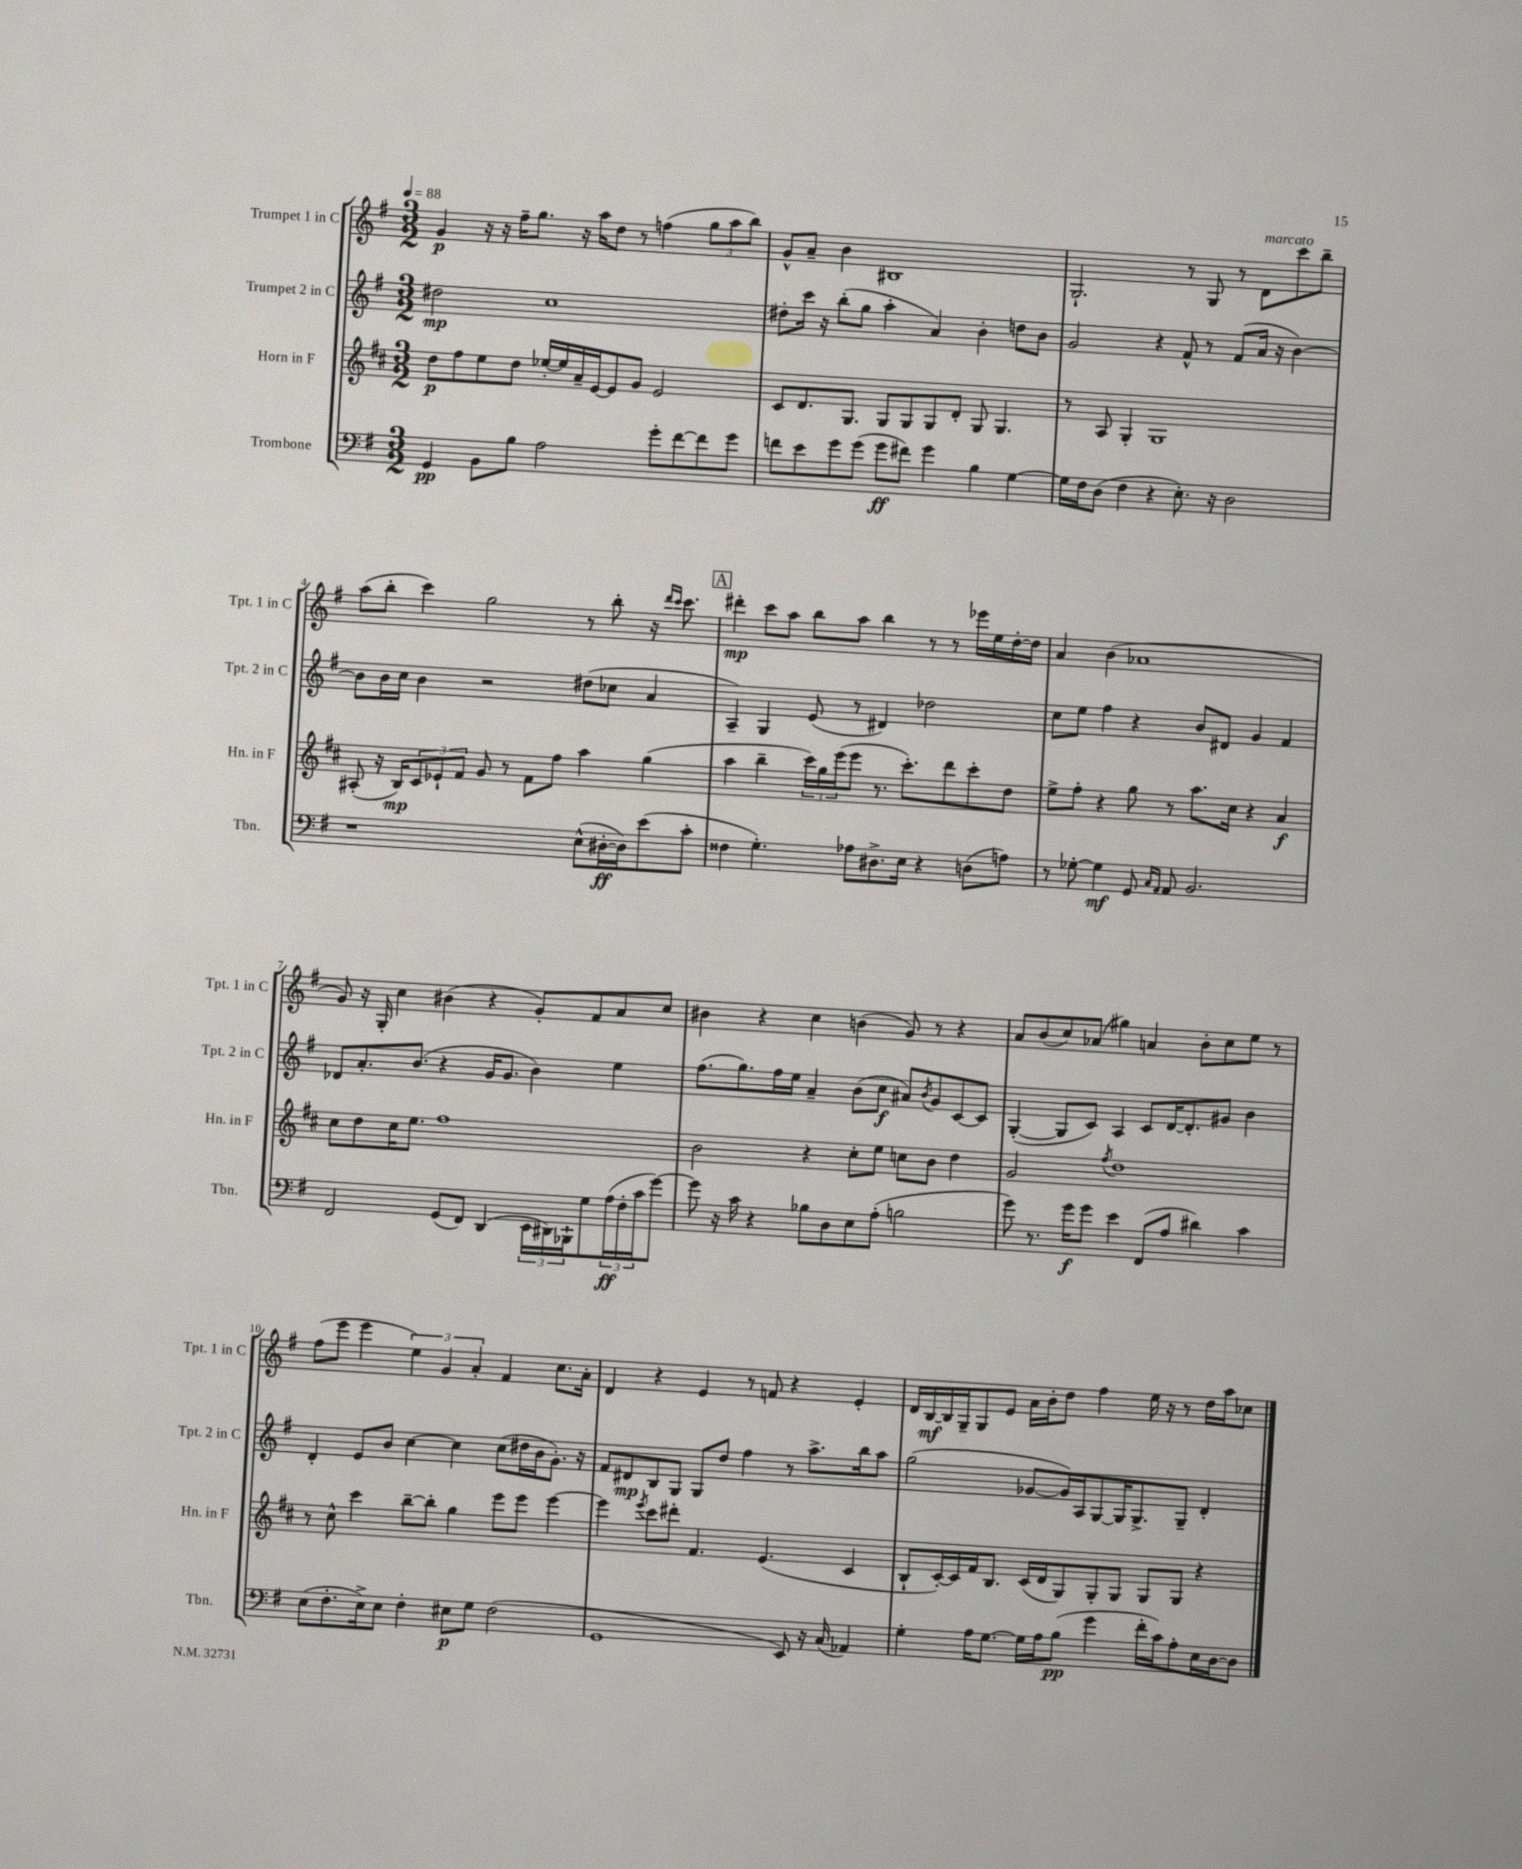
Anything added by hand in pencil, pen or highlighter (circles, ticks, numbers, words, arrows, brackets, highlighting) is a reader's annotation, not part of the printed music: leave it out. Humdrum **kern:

**kern	**dynam	**kern	**dynam	**kern	**dynam	**kern	**dynam
*part4	*part4	*part3	*part3	*part2	*part2	*part1	*part1
*staff4	*staff4	*staff3	*staff3	*staff2	*staff2	*staff1	*staff1
*I"Trombone	*	*I"Horn in F	*	*I"Trumpet 2 in C	*	*I"Trumpet 1 in C	*
*I'Tbn.	*	*I'Hn. in F	*	*I'Tpt. 2 in C	*	*I'Tpt. 1 in C	*
*clefF4	*	*clefG2	*	*clefG2	*	*clefG2	*
*k[f#]	*	*k[f#c#]	*	*k[f#]	*	*k[f#]	*
*M3/2	*	*M3/2	*	*M3/2	*	*M3/2	*
*MM88	*	*MM88	*	*MM88	*	*MM88	*
=1	=1	=1	=1	=1	=1	=1	=1
4GG/	pp	8dd\L	p	2dd#X\	mp	4g/	p
.	.	8ff#\	.	.	.	.	.
8BB\L	.	8ee\	.	.	.	16r	.
.	.	.	.	.	.	16r	.
8B\J	.	8dd\J	.	.	.	16ff#~\KL	.
.	.	.	.	.	.	8.gg\J	.
2A\	.	[16ee-X'/LL	.	1cc	.	.	.
.	.	16ee-/]	.	.	.	.	.
.	.	16a~/	.	.	.	16r	.
.	.	[16e/J	.	.	.	16aa\KL	.
.	.	8e/]	.	.	.	8dd\J	.
.	.	8g/J	.	.	.	8r	.
8g'\L	.	2e/	.	.	.	(4ffn\	.
[8f#\	.	.	.	.	.	.	.
8f#\]	.	.	.	.	.	12gg\L	.
.	.	.	.	.	.	12aa\	.
8g\J	.	.	.	.	.	.	.
.	.	.	.	.	.	12bb\J)	.
=2	=2	=2	=2	=2	=2	=2	=2
8fn\L	.	8c#/L	.	8dd#X'\L	.	8g^^/L	.
8e\	.	8.d/	.	16ccc\Jk	.	8a~/J	.
.	.	.	.	16r	.	.	.
8g\	.	.	.	(8bb'\L	.	4b\	.
.	.	8.G/J	.	.	.	.	.
(8g\J	.	.	.	8gg\J	.	.	.
8g\L	ff	8G/L	.	4aa'\	.	1B#X	.
8f#X\J)	.	8G/	.	.	.	.	.
4g\	.	8G/	.	4a/)	.	.	.
.	.	8d'/J	.	.	.	.	.
4B\	.	8G/	.	4b'\	.	.	.
.	.	4.G/	.	.	.	.	.
[4G\	.	.	.	8ddn\L	.	.	.
.	.	.	.	8b\J	.	.	.
=3	=3	=3	=3	=3	=3	=3	=3
16G\LL]	.	8r	.	2g/	.	2.G`/	.
16F#\J	.	.	.	.	.	.	.
(8D\J	.	8A/	.	.	.	.	.
4F#\	.	4G'/	.	.	.	.	.
4r	.	1G	.	4r	.	.	.
8.E'\)	.	.	.	8f#^^/	.	8r	.
.	.	.	.	8r	.	8G/	.
16r	.	.	.	.	.	.	.
2D\	.	.	.	(8f#/L	.	8r	.
!	!	!	!	!	!	!LO:TX:a:i:t=marcato	!
.	.	.	.	16a/Jk	.	8d\L	.
.	.	.	.	16r	.	.	.
.	.	.	.	[4b\)	.	8ccc\	.
.	.	.	.	.	.	8bb~\J	.
!!LO:LB:g=z
=4	=4	=4	=4	=4	=4	=4	=4
1r	.	(8A#X'/	.	8b\L]	.	(8aa\L	.
.	.	16r	.	16b\L	.	8bb'\J	.
.	.	16B/KL)	mp	16cc\JJ	.	.	.
.	.	12c#/	.	4b\	.	4ccc\)	.
.	.	12e-X`/	.	.	.	.	.
.	.	12f#/J	.	.	.	.	.
.	.	8g/	.	2r	.	2gg\	.
.	.	8r	.	.	.	.	.
.	.	8f#\L	.	.	.	.	.
.	.	8ff#\J	.	.	.	.	.
(8E^^\L	.	4aa\	.	(8dd#X\L	.	8r	.
[16D#X'\L	ff	.	.	8cc-X\J	.	8bb'\	.
16D#\J])	.	.	.	.	.	.	.
(8e\	.	(4gg\	.	4a/	.	16r	.
.	.	.	.	.	.	16qqddd/LL	.
.	.	.	.	.	.	16qqccc/JJ	.
.	.	.	.	.	.	8.ccc\	.
8c'\J	.	.	.	.	.	.	.
!!LO:REH:place=s1:t=A
=5	=5	=5	=5	=5	=5	=5	=5
4F##X\	.	4aa\	.	4A~/)	.	4ddd#X'\	mp
4.G'\)	.	4bb~\	.	4G/	.	8ccc\L	.
.	.	.	.	.	.	8aa\J	.
.	.	24ccc#\LL)	.	(8e/	.	8bb\L	.
.	.	24gg\	.	.	.	.	.
.	.	(24eee\J	.	.	.	.	.
8A-X\L	.	8eee\J	.	8r	.	8aa\J	.
8.D#X^\	.	8.r	.	4d#X/)	.	4bb\	.
16E\Jk	.	8.ccc#'\L)	.	.	.	.	.
4r	.	.	.	2dd-X\	.	8r	.
.	.	8ddd\	.	.	.	8r	.
(8Dn\L	.	8ccc#'\	.	.	.	16eee-X\LL	.
.	.	.	.	.	.	16ee\	.
8An\J)	.	8dd\J	.	.	.	[16dd'\	.
.	.	.	.	.	.	16dd\JJ]	.
=6	=6	=6	=6	=6	=6	=6	=6
8r	.	8ee^\L	.	8cc\L	.	4a/	.
[8G-X'\	.	8ff#'\J	.	8ee\J	.	.	.
4G-\]	mf	4r	.	4ff#\	.	(4b\	.
8GG/	.	8gg\	.	4r	.	1a-X	.
16qqC/LL	.	.	.	.	.	.	.
16qqAA/JJ	.	.	.	.	.	.	.
8AA/	.	8r	.	.	.	.	.
2.BB/	.	8.aa\L	.	8b/L	.	.	.
.	.	.	.	8d#X/J	.	.	.
.	.	16cc#\Jk	.	.	.	.	.
.	.	4r	.	4g/	.	.	.
.	.	4a/	f	4f#/	.	.	.
!!LO:LB:g=z
=7	=7	=7	=7	=7	=7	=7	=7
2FF#/	.	8cc#\L	.	8d-X/L	.	8g/)	.
.	.	8dd\	.	8.a'/	.	16r	.
.	.	.	.	.	.	16G'/	.
.	.	16cc#\K	.	.	.	4cc\	.
.	.	8.ee\J	.	(8.b/J	.	.	.
(8GG/L	.	1ff#	.	4r	.	(4b#X\	.
8FF#/J)	.	.	.	.	.	.	.
(4DD/	.	.	.	16g/KL	.	4r	.
.	.	.	.	8.g/J	.	.	.
24EE\LL	.	.	.	4b\)	.	8g'/L)	.
24DD#X\)	.	.	.	.	.	.	.
24BBB-X`\J	.	.	.	.	.	.	.
8G\	.	.	.	.	.	8f#/	.
(24A\L	ff	.	.	4ee\	.	8a/	.
24F#'\	.	.	.	.	.	.	.
24c\J	.	.	.	.	.	.	.
[8g\J)	.	.	.	.	.	8cc/J	.
=8	=8	=8	=8	=8	=8	=8	=8
8g\]	.	2b\	.	(8.ff#\L	.	4b#X\	.
16r	.	.	.	.	.	.	.
16c\	.	.	.	8.gg\)	.	.	.
4r	.	.	.	.	.	4r	.
.	.	.	.	16ff#\L	.	.	.
.	.	.	.	16ee\JJ	.	.	.
8B-X\L	.	4r	.	4a~/	.	4cc\	.
8D\	.	.	.	.	.	.	.
8E\	.	8cc#'\L	.	(8b\L	.	(4bn\	.
(8A'\J	.	8ee\J	.	8cc\J	f	.	.
2Bn\	.	8ccn\L	.	8a#X/L)	.	8g/)	.
.	.	.	.	8qb/	.	.	.
.	.	8b\J	.	8g/	.	8r	.
.	.	4dd\	.	[8c/	.	4r	.
.	.	.	.	8c/J]	.	.	.
=9	=9	=9	=9	=9	=9	=9	=9
8g\)	.	2g/	.	([4G'/	.	8a/L	.
8.r	.	.	.	.	.	(8b/	.
.	.	.	.	8G/L]	.	8cc/)	.
16g\KL	f	.	.	.	.	.	.
8g\J	.	.	.	8c/J)	.	(8a-X/J	.
.	.	8qff#/	.	.	.	.	.
4e\	.	1dd	.	4A/	.	4gg#X\)	.
(8FF#/L	.	.	.	8c/L	.	4an/	.
8A/J	.	.	.	[16d/K	.	.	.
.	.	.	.	8.d'/]	.	.	.
4d#X\)	.	.	.	.	.	8b'\L	.
.	.	.	.	8g#X/J	.	8cc\	.
4c\	.	.	.	4b\	.	8ee\J	.
.	.	.	.	.	.	8r	.
!!LO:LB:g=z
=10	=10	=10	=10	=10	=10	=10	=10
(8E\L	.	8r	.	4d'/	.	(8ff#\L	.
8.F#'\	.	8cc#^^\	.	.	.	8eee\J	.
.	.	4ccc#\	.	8e/L	.	4eee\	.
16E^\k)	.	.	.	.	.	.	.
8E\J	.	.	.	8b/J	.	.	.
4F#'\	.	[8bb~\L	.	[4cc\	.	6ee\)	.
.	.	8bb'\J]	.	.	.	.	.
.	.	.	.	.	.	6g/	.
8E#X\L	p	4gg\	.	4cc\]	.	.	.
.	.	.	.	.	.	6a'/	.
8G\J	.	.	.	.	.	.	.
(2F#\	.	8eee\L	.	(8cc\L	.	4f#/	.
.	.	8eee\J	.	16dd#X\L	.	.	.
.	.	.	.	16b\J	.	.	.
.	.	[4eee\	.	8.g'\J)	.	8.cc\L	.
.	.	.	.	16r	.	16a'\Jk	.
=11	=11	=11	=11	=11	=11	=11	=11
1GG	.	4eee\]	.	8f#/L	.	4d/	.
.	.	.	.	8d#X/	mp	.	.
.	.	8qeee/	.	.	.	.	.
.	.	8ccc#\L	.	8B/	.	4r	.
.	.	8ddd#X'\J	.	8G/J	.	.	.
.	.	4.f#/	.	8G/L	.	4e/	.
.	.	.	.	8dd/J	.	.	.
.	.	.	.	4ff#\	.	8r	.
.	.	(4.e/	.	.	.	8fn/	.
8EE/)	.	.	.	8r	.	4r	.
16r	.	.	.	8.aa^\L	.	.	.
(16C/	.	.	.	.	.	.	.
4AA-X/)	.	4c#/	.	.	.	4e'/	.
.	.	.	.	16bb\k	.	.	.
.	.	.	.	8aa\J	.	.	.
=12	=12	=12	=12	=12	=12	=12	=12
4G'\	.	8B`/L	.	(2gg\	.	16d/LL	.
.	.	.	.	.	.	[16B/	mf
.	.	[16c#'/L)	.	.	.	16B/]	.
.	.	16c#/]	.	.	.	16G~/J	.
16A\KL	.	16f#/J	.	.	.	8G/	.
[8.G\J	.	8.B/J	.	.	.	.	.
.	.	.	.	.	.	8e/J	.
16G\LL]	.	(16c#/LL	.	[8g-X/L	.	16a\LL	.
16A\J	.	16d/J	.	.	.	16b'\J	.
(8B\J	pp	8G/)	.	16g-/L])	.	8dd\J	.
.	.	.	.	16A/J	.	.	.
4g\	.	8G'/	.	[8G/	.	4ff#\	.
.	.	8G/J	.	16G/K]	.	.	.
.	.	.	.	8.G^/	.	.	.
16f#'\LL	.	8G/L	.	.	.	16ee\	.
16c\J)	.	.	.	.	.	16r	.
8A'\	.	8G/J	.	8G~/J	.	8r	.
16E\L	.	4r	.	4d'/	.	16dd\LL	.
[16D\J	.	.	.	.	.	16aa\J	.
8D\J]	.	.	.	.	.	8cc-X\J	.
==	==	==	==	==	==	==	==
*-	*-	*-	*-	*-	*-	*-	*-
